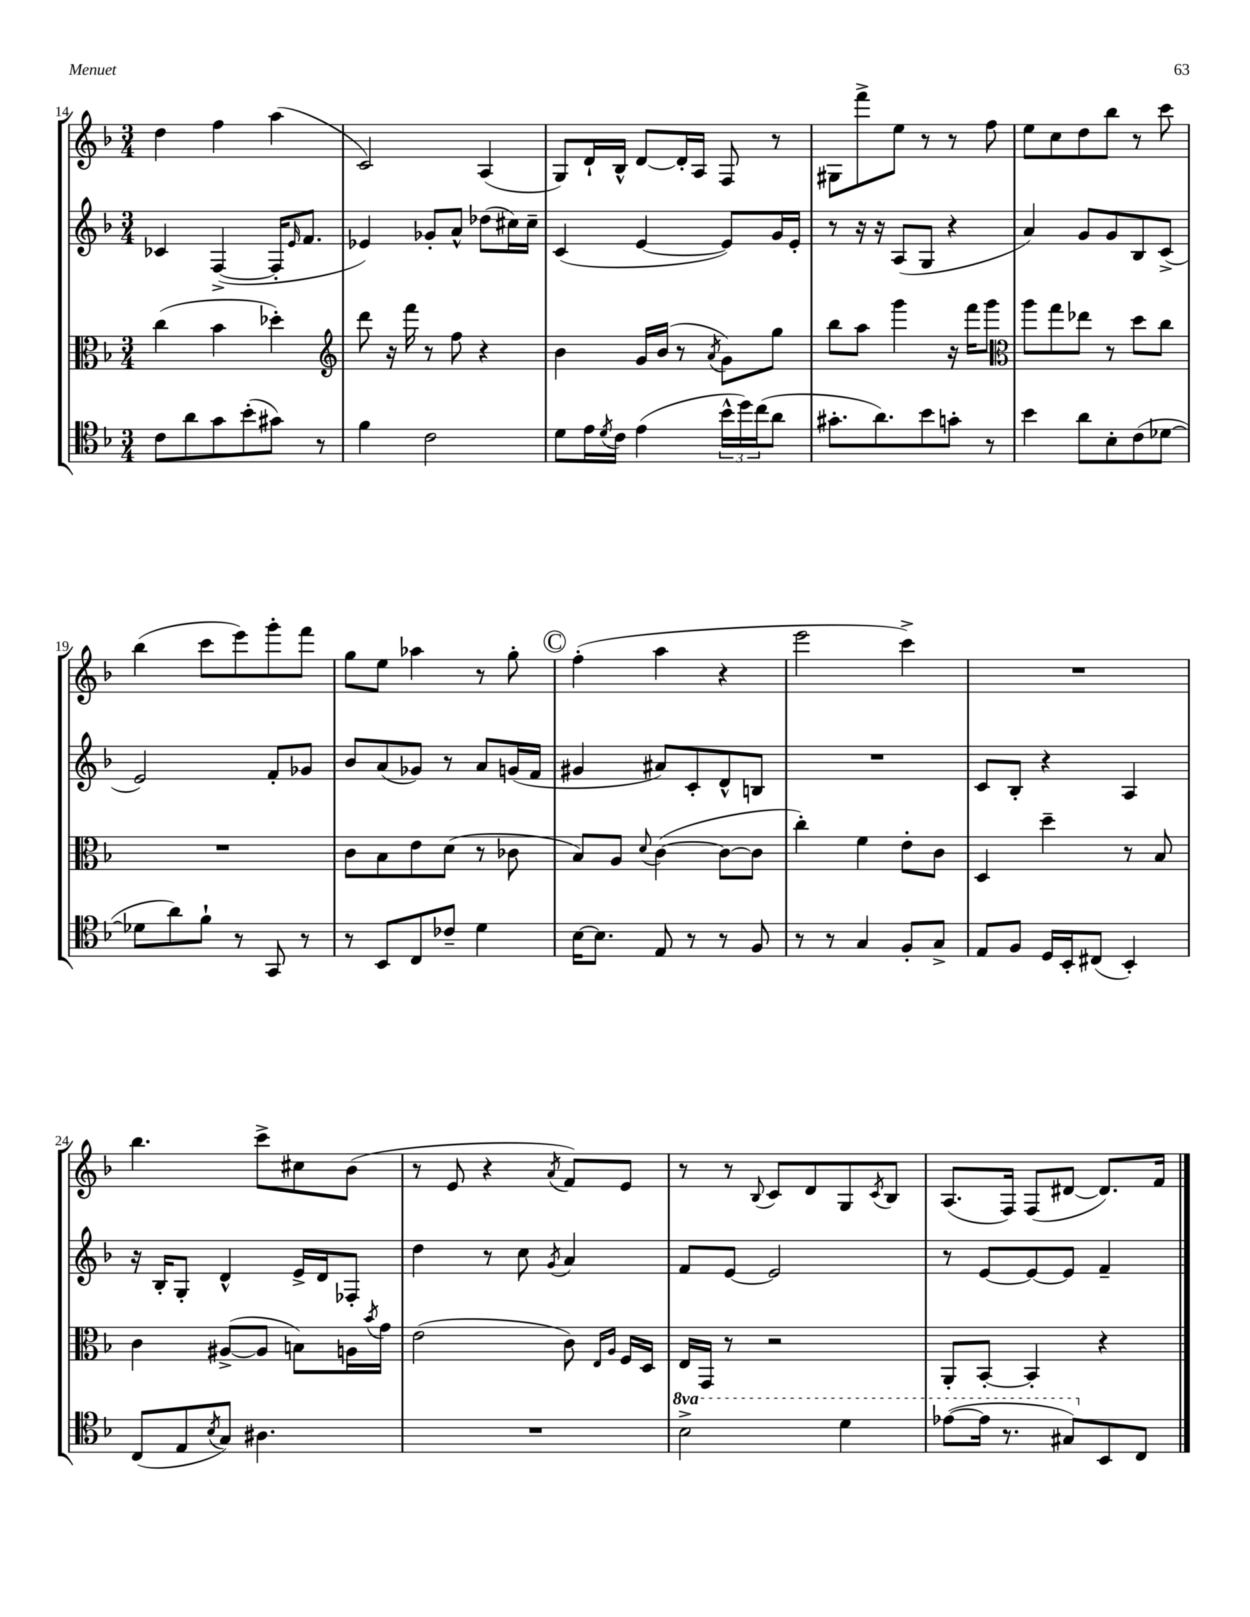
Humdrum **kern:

**kern	**kern	**kern	**kern
*staff4	*staff3	*staff2	*staff1
*clefC4	*clefC3	*clefG2	*clefG2
*k[b-]	*k[b-]	*k[b-]	*k[b-]
*M3/4	*M3/4	*M3/4	*M3/4
8c	(4cc	4c-	4dd
8a	.	.	.
8g	4b-	([4F^	4ff
(8b-'	.	.	.
8g#)	4dd-')	16F']	(4aa
.	.	16qqe	.
.	.	8.f	.
8r	.	.	.
=	=	=	=
*	*clefG2	*	*
4f	8ddd	4e-)	2c)
.	16r	.	.
.	16fff	.	.
2c	8r	8g-'	.
.	8ff	8a^^	.
.	4r	(8dd-	(4A
.	.	16cc#)	.
.	.	16cc#~	.
=	=	=	=
8d	4b-	(4c	8G)
16e	.	.	16d`
8qd	.	.	.
16c	.	.	16B-^^
(4e	16g	[4e	[8d
.	(16b-	.	.
.	8r	.	16d']
.	.	.	16A
.	8qa	.	.
24b-^^	8g)	8e])	8F
24dd)	.	.	.
(24cc	.	.	.
8a	8gg	16g	8r
.	.	16e'	.
=	=	=	=
8.g#'	8bb-	8r	8G#
.	8aa	16r	8fff^
8.a)	.	16r	.
.	4ggg	(8A	8ee
8b-	.	8G	8r
8g'	16r	4r	8r
.	16fff	.	.
8r	8ggg	.	8ff
=	=	=	=
*	*clefC3	*	*
4b-	8aa	4a)	8ee
.	8gg	.	8cc
8a	8ee-	8g	8dd
8B-'	8r	8g	8bb-
(8c	8dd	8B-	8r
[8d-	8cc	(8c^	8ccc
=	=	=	=
8d-]	2.r	2e)	(4bb-
8a)	.	.	.
8f`	.	.	8ccc
8r	.	.	8eee)
8GG	.	8f'	8ggg'
8r	.	8g-	8fff
=	=	=	=
8r	8c	8b-	8gg
8BB-	8B-	(8a	8ee
8C	8e	8g-)	4aa-
8c-~	(8d	8r	.
4d	8r	8a	8r
.	8c-	(16g	8gg'
.	.	16f	.
=	=	=	=
[16B-	8B-)	4g#	(4ff'
8.B-]	.	.	.
.	8A	.	.
.	8qqd	.	.
8E	([4c	8a#)	4aa
8r	.	8c'	.
8r	8c_	8d^^	4r
8F	8c]	8B	.
=	=	=	=
8r	4cc')	2.r	2eee
8r	.	.	.
4G	4f	.	.
8F'	8e'	.	4ccc^)
8G^	8c	.	.
=	=	=	=
8E	4D	8c	2.r
8F	.	8B-'	.
16D	4dd~	4r	.
16BB-'	.	.	.
(8C#	.	.	.
4BB-')	8r	4A	.
.	8B-	.	.
=	=	=	=
(8C	4c	16r	4.bb-
.	.	16B-'	.
8E	.	8G'	.
8qB-	.	.	.
8G)	([8A#^	4d^^	.
4.A#	8A#]	.	8ccc^
.	8B)	16e^	8cc#
.	.	16d	.
.	16A	8F-'	(8b-
.	8qb-	.	.
.	16g	.	.
=	=	=	=
2.r	(2e	4dd	8r
.	.	.	8e
.	.	8r	4r
.	.	8cc	.
.	.	8qg	8qa
.	8c)	4a	8f)
.	16qqE	.	.
.	16qqA	.	.
.	16F	.	8e
.	16D	.	.
=	=	=	=
2b-^	16E	8f	8r
.	16GG	.	.
.	8r	[8e	8r
.	.	.	8qqB-
.	2r	2e]	8c
.	.	.	8d
4dd	.	.	8G
.	.	.	8qc
.	.	.	8B-
=	=	=	=
([8ee-	8AA'	8r	(8.A
16ee-]	[8BB-'	[8e	.
8.r	.	.	16F)
.	4BB-']	8e_	(8F
8g#)	.	8e]	[8d#
8BB-	4r	4f~	8.d#])
8C	.	.	.
.	.	.	16f
==	==	==	==
*-	*-	*-	*-
